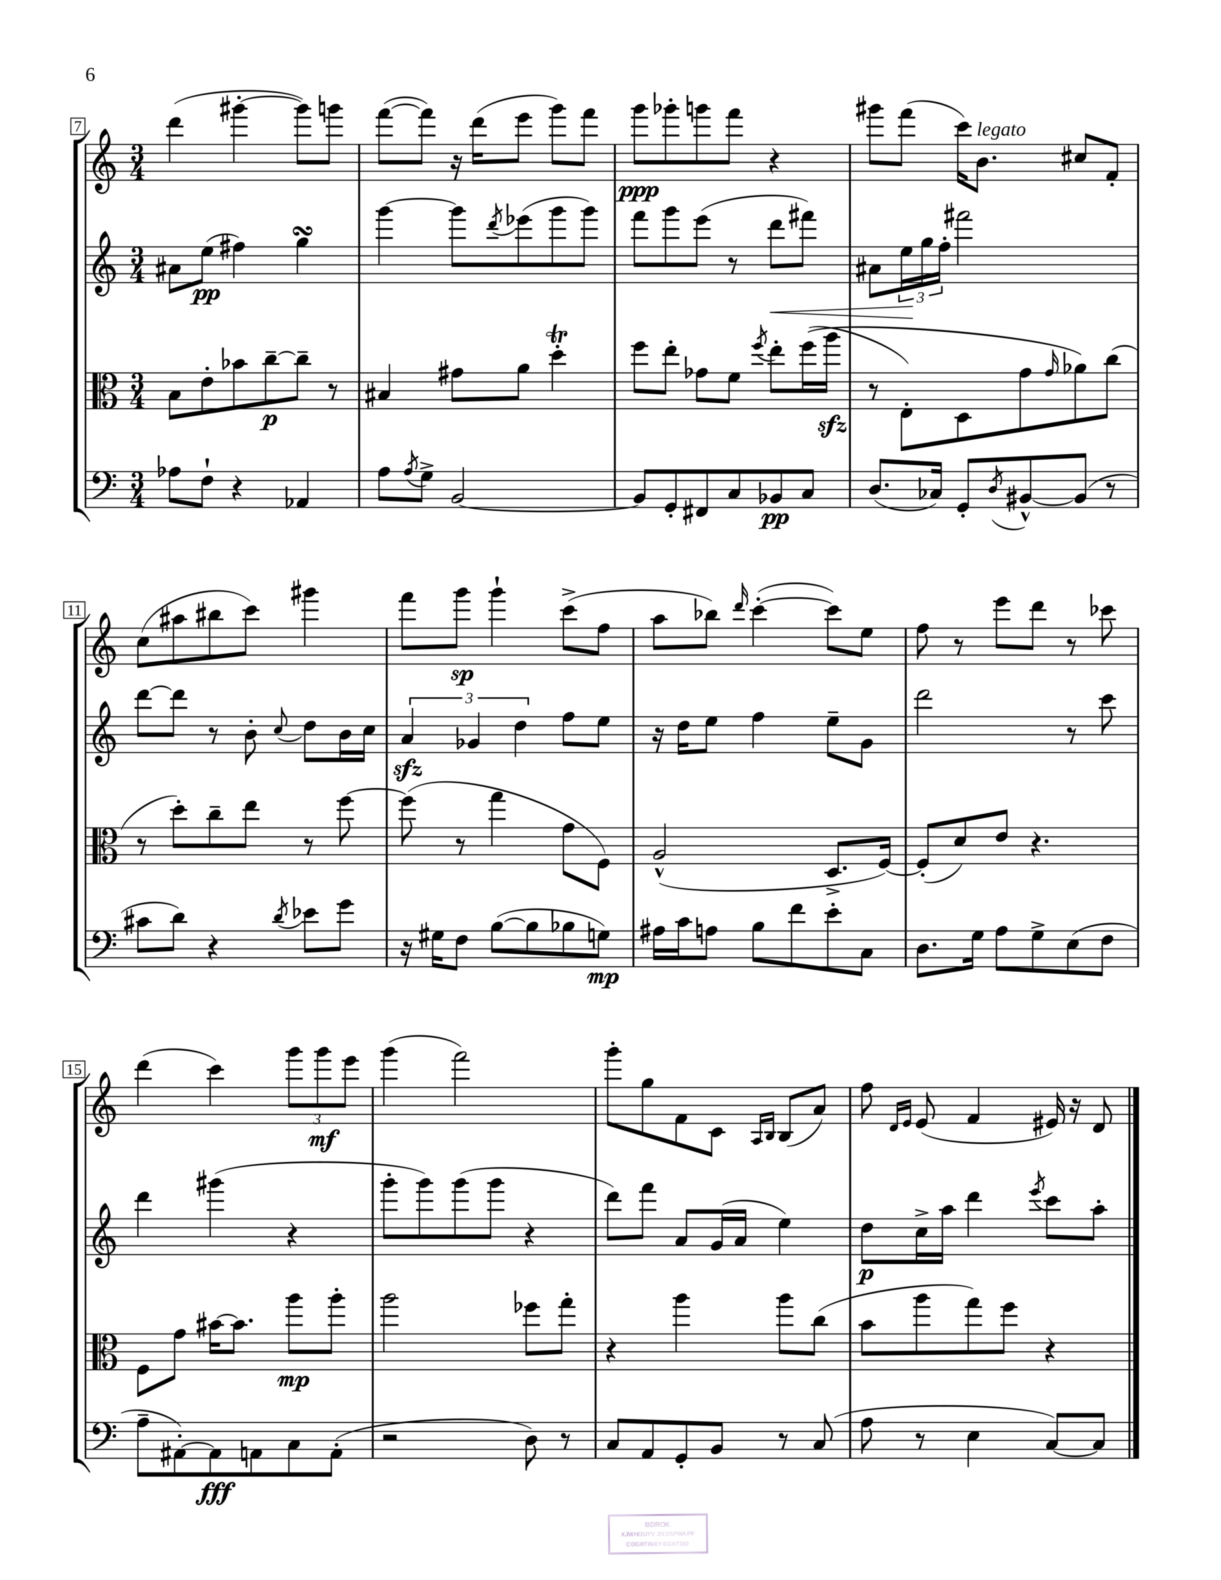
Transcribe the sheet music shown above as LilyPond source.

<<
\new StaffGroup <<
\new Staff = "s0" {
    \clef treble \key c \major \numericTimeSignature \time 3/4
    d'''4( gis'''4~-. gis'''8) g'''8 |
    f'''8~( f'''8) r16 d'''16( e'''8 g'''8) f'''8 |
    g'''8\ppp ges'''8-. g'''8 f'''8 r4 |
    gis'''8 f'''8( c'''16) b'8.^\markup { \italic "legato" } cis''8 f'8-. |
    c''8( ais''8 bis''8 c'''8) gis'''4 |
    f'''8 g'''8\sp g'''4-! c'''8->( f''8 |
    a''8 bes''8) \grace { d'''16 } c'''4~-.( c'''8) e''8 |
    f''8 r8 e'''8 d'''8 r8 ces'''8 |
    d'''4( c'''4) \tuplet 3/2 { g'''8 g'''8\mf e'''8 } |
    g'''4( f'''2) |
    g'''8-. g''8 f'8 c'8 \grace { a16 b16 } b8( a'8) |
    f''8 \grace { d'16 e'16 } e'8( f'4 eis'16) r16 d'8 \bar "|." |
}
\new Staff = "s1" {
    \clef treble \key c \major \numericTimeSignature \time 3/4
    ais'8 e''8\pp( fis''4) g''4\turn |
    g'''4~ g'''8 \acciaccatura { d'''8 } ees'''8( g'''8 g'''8) |
    f'''8 g'''8 e'''8( r8 d'''8\< fis'''8) |
    ais'8 \tuplet 3/2 { e''16\! g''16 f''16-. } fis'''2 |
    d'''8~ d'''8 r8 b'8-. \appoggiatura { c''8 } d''8 b'16 c''16 |
    \tuplet 3/2 { a'4\sfz ges'4 d''4 } f''8 e''8 |
    r16 d''16 e''8 f''4 e''8-- g'8 |
    d'''2 r8 c'''8 |
    d'''4 gis'''4( r4 |
    g'''8-. g'''8) g'''8( g'''8 r4 |
    d'''8) f'''8 a'8 g'16( a'16 e''4) |
    d''8\p c''16-> a''16 d'''4 \acciaccatura { e'''8 } c'''8 a''8-. \bar "|." |
}
\new Staff = "s2" {
    \clef alto \key c \major \numericTimeSignature \time 3/4
    b8 e'8-. bes'8 c''8~--\p c''8-- r8 |
    bis4 gis'8 a'8 d''4-.\trill |
    f''8 e''8-. ges'8 f'8 \acciaccatura { f''8 } e''8-. f''16(\( a''16\sfz |
    r8 e8-.) d8 g'8 \grace { g'16 } aes'8\) c''8( |
    r8 d''8-.) c''8-- e''8 r8 f''8~ |
    f''8( r8 g''4 g'8 f8) |
    a2-^( d8.-> f16~) |
    f8-.( d'8) e'8 r4. |
    f8 g'8 bis'16~ bis'8. a''8\mp a''8-. |
    a''2 fes''8 g''8-. |
    r4 a''4 a''8 c''8( |
    b'8 a''8 g''8) f''8 r4 \bar "|." |
}
\new Staff = "s3" {
    \clef bass \key c \major \numericTimeSignature \time 3/4
    aes8 f8-! r4 aes,4 |
    a8 \acciaccatura { a8 } g8-> b,2~ |
    b,8 g,8-. fis,8 c8 bes,8\pp c8 |
    d8.( ces16) g,8-. \acciaccatura { d8 } bis,8~-^ bis,8( r8 |
    cis'8 d'8) r4 \acciaccatura { d'8 } ees'8 g'8 |
    r16 gis16 f8 b8~( b8 bes8 g8\mp) |
    ais16 c'16 a8 b8 f'8 e'8-. c8 |
    d8. g16 a8 g8-> e8( f8 |
    a8-- ais,8~-.) ais,8\fff a,8 c8 a,8-.( |
    r2 d8) r8 |
    c8 a,8 g,8-. b,8 r8 c8( |
    a8 r8 e4 c8~) c8 \bar "|." |
}
>>
>>
\layout { \context { \Score currentBarNumber = #7 \override BarNumber.stencil = #(make-stencil-boxer 0.1 0.3 ly:text-interface::print) } }
